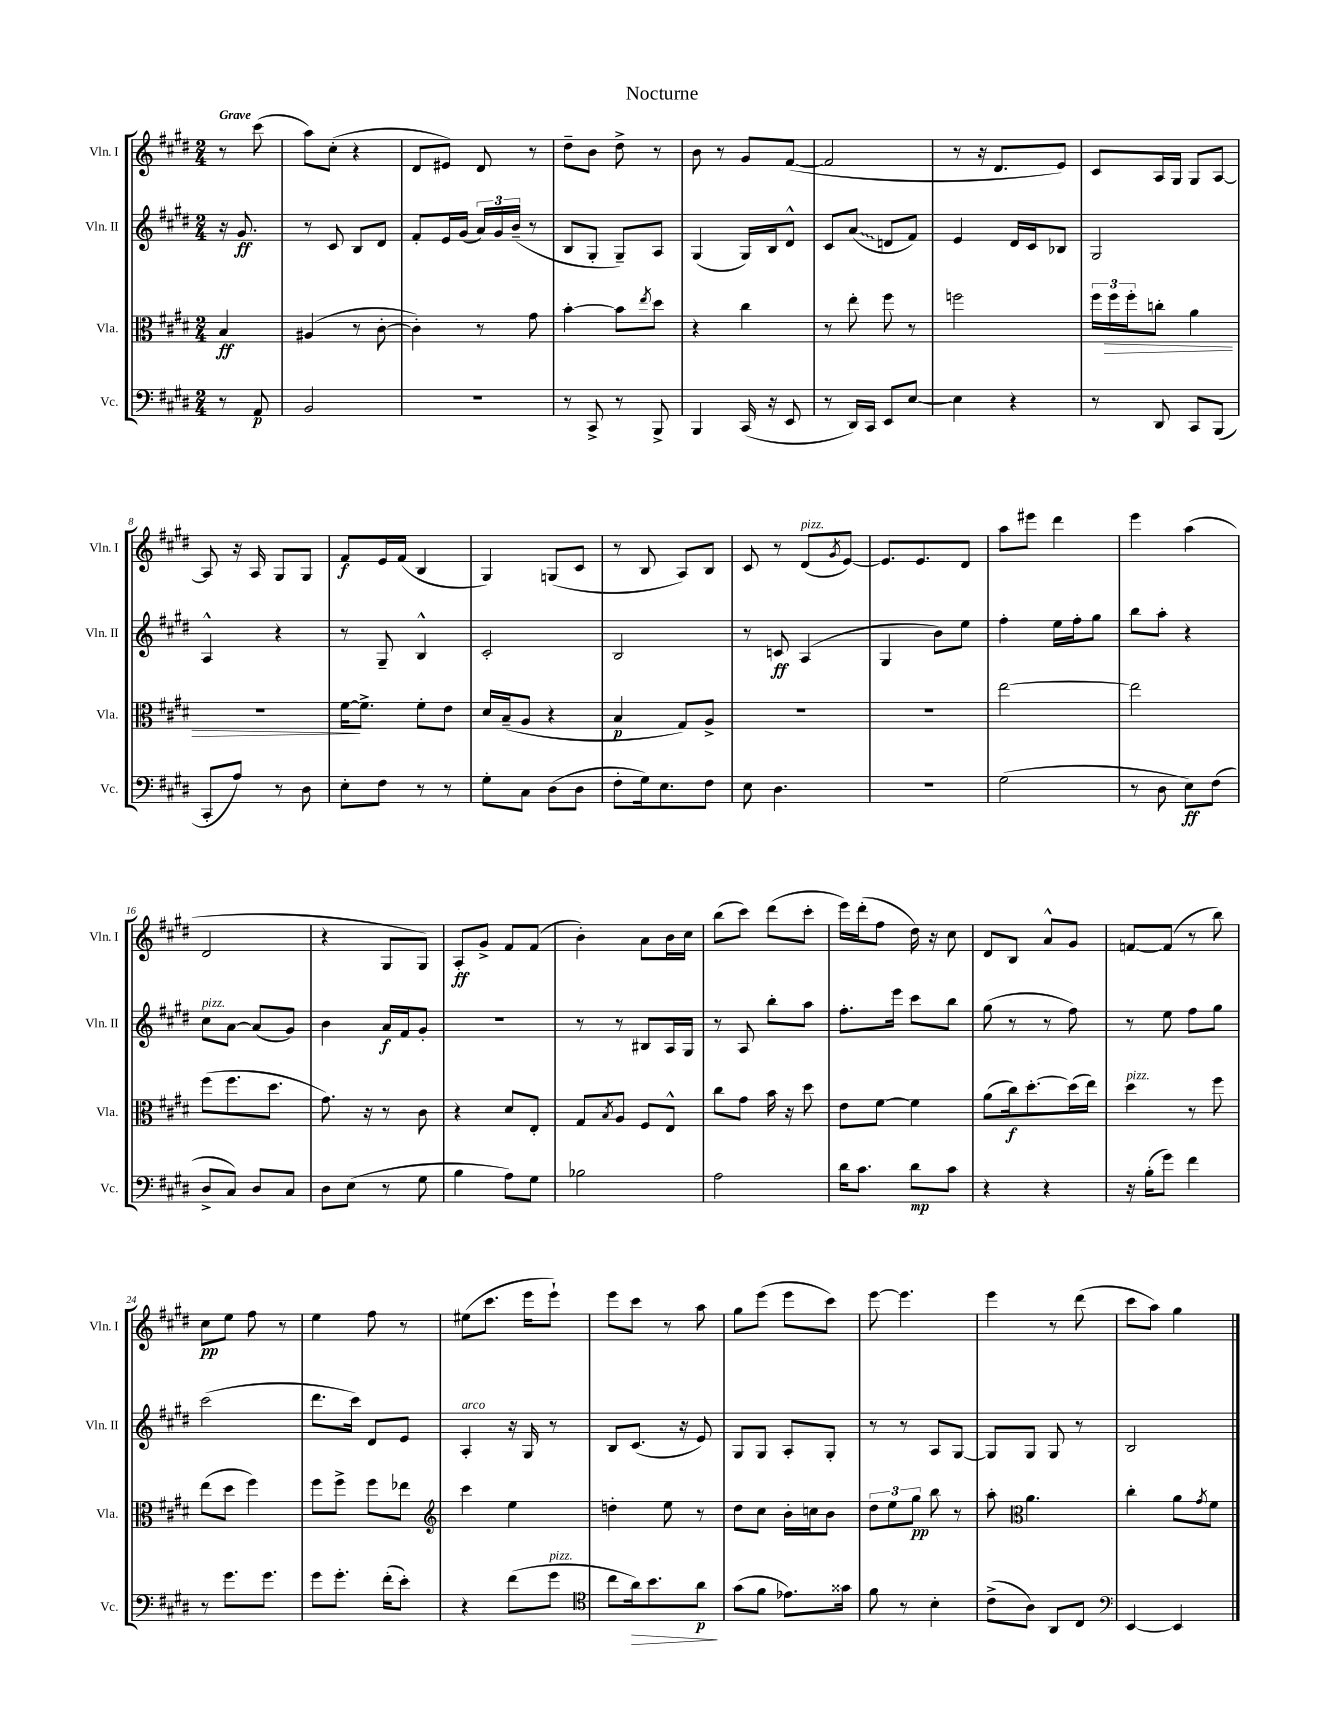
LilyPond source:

\header { title = "Nocturne" }
<<
\new StaffGroup <<
\new Staff = "s0" \with { instrumentName = "Vln. I" shortInstrumentName = "Vln. I" } {
    \clef treble \key e \major \numericTimeSignature \time 2/4 \partial 4 \tempo "Grave"
    r8 cis'''8( |
    a''8) cis''8-.( r4 |
    dis'8 eis'8) dis'8 r8 |
    dis''8-- b'8 dis''8-> r8 |
    b'8 r8 gis'8 fis'8~( |
    fis'2 |
    r8 r16 dis'8. e'8) |
    cis'8 a16 gis16 gis8 a8~ |
    a8 r16 a16 gis8 gis8 |
    fis'8\f e'16 fis'16( b4 |
    gis4) g8( cis'8 |
    r8 b8 a8) b8 |
    cis'8 r8 dis'8^\markup { \italic "pizz." }( \acciaccatura { gis'8 } e'8~) |
    e'8. e'8. dis'8 |
    a''8 eis'''8 dis'''4 |
    e'''4 a''4( |
    dis'2 |
    r4 gis8 gis8) |
    a8-.\ff gis'8-> fis'8 fis'8( |
    b'4-.) a'8 b'16 cis''16 |
    b''8( cis'''8) dis'''8( cis'''8-. |
    e'''16) dis'''16-.( fis''8 dis''16) r16 cis''8 |
    dis'8 b8 a'8-^ gis'8 |
    f'8~ f'8( r8 b''8) |
    cis''8\pp e''8 fis''8 r8 |
    e''4 fis''8 r8 |
    eis''8( cis'''8. e'''16 e'''8-!) |
    e'''8 cis'''8 r8 a''8 |
    gis''8 e'''8( e'''8 cis'''8) |
    e'''8~ e'''4. |
    e'''4 r8 dis'''8( |
    cis'''8 a''8) gis''4 \bar "|." |
}
\new Staff = "s1" \with { instrumentName = "Vln. II" shortInstrumentName = "Vln. II" } {
    \clef treble \key e \major \numericTimeSignature \time 2/4 \partial 4
    r16 gis'8.\ff |
    r8 cis'8 b8 dis'8 |
    fis'8-. e'16 gis'16( \tuplet 3/2 { a'16) gis'16 b'16--( } r8 |
    b8 gis8-. gis8--) a8 |
    gis4( gis16) b16 dis'8-^ |
    cis'8 \once \override Glissando.style = #'zigzag a'8\glissando( d'8 fis'8) |
    e'4 dis'16 cis'16 bes8 |
    gis2 |
    a4-^ r4 |
    r8 gis8-- b4-^ |
    cis'2-. |
    b2 |
    r8 c'8\ff a4( |
    gis4 b'8) e''8 |
    fis''4-. e''16 fis''16-. gis''8 |
    b''8 a''8-. r4 |
    cis''8^\markup { \italic "pizz." } a'8~ a'8( gis'8) |
    b'4 a'16\f fis'16 gis'8-. |
    r2 |
    r8 r8 bis8 a16 gis16 |
    r8 a8 b''8-. a''8 |
    fis''8.-. e'''16 cis'''8 b''8 |
    gis''8( r8 r8 fis''8) |
    r8 e''8 fis''8 gis''8 |
    cis'''2( |
    dis'''8. cis'''16) dis'8 e'8 |
    a4-.^\markup { \italic "arco" } r16 gis16 r8 |
    b8 cis'8.( r16 e'8) |
    gis8 gis8 a8-. gis8-. |
    r8 r8 a8 gis8~ |
    gis8 gis8 gis8 r8 |
    b2 \bar "|." |
}
\new Staff = "s2" \with { instrumentName = "Vla." shortInstrumentName = "Vla." } {
    \clef alto \key e \major \numericTimeSignature \time 2/4 \partial 4
    b4\ff |
    ais4( r8 cis'8~-. |
    cis'4-.) r8 gis'8 |
    b'4~-. b'8 \acciaccatura { e''8 } dis''8 |
    r4 cis''4 |
    r8 e''8-. fis''8 r8 |
    f''2 |
    \tuplet 3/2 { fis''16 fis''16\> fis''16-. } c''8-. a'4 |
    R2 |
    fis'16~\! fis'8.-> fis'8-. e'8 |
    dis'16 b16--( a8 r4 |
    b4\p gis8) a8-> |
    R2 |
    R2 |
    e''2~ |
    e''2 |
    fis''8( fis''8. dis''8. |
    gis'8.) r16 r8 cis'8 |
    r4 dis'8 e8-. |
    gis8 \acciaccatura { b8 } a8 fis8 e8-^ |
    cis''8 gis'8 b'16 r16 dis''8 |
    e'8 fis'8~ fis'4 |
    a'8( cis''16\f) dis''8.~-. dis''16( e''16) |
    dis''4^\markup { \italic "pizz." } r8 fis''8 |
    e''8( dis''8 fis''4) |
    fis''8 fis''8-> fis''8 ees''8 |
    \clef treble cis'''4 e''4 |
    d''4-. e''8 r8 |
    dis''8 cis''8 b'16-. c''16 b'8 |
    \tuplet 3/2 { dis''8 e''8 gis''8\pp } b''8 r8 |
    a''8-. \clef alto a'4. |
    cis''4-. a'8 \acciaccatura { gis'8 } fis'8 \bar "|." |
}
\new Staff = "s3" \with { instrumentName = "Vc." shortInstrumentName = "Vc." } {
    \clef bass \key e \major \numericTimeSignature \time 2/4 \partial 4
    r8 a,8\p |
    b,2 |
    r2 |
    r8 cis,8-> r8 b,,8-> |
    b,,4 cis,16( r16 e,8 |
    r8 dis,16) cis,16 e,8 e8~ |
    e4 r4 |
    r8 dis,8 cis,8 b,,8( |
    cis,8-. a8) r8 dis8 |
    e8-. fis8 r8 r8 |
    gis8-. cis8 dis8( dis8 |
    fis8-. gis16) e8. fis8 |
    e8 dis4. |
    r2 |
    gis2( |
    r8 dis8 e8\ff) fis8( |
    dis8-> cis8) dis8 cis8 |
    dis8 e8( r8 gis8 |
    b4 a8) gis8 |
    bes2 |
    a2 |
    dis'16 cis'8. dis'8\mp cis'8 |
    r4 r4 |
    r16 b16-.( gis'8) fis'4 |
    r8 gis'8. gis'8. |
    gis'8 gis'8.-. fis'16-.( e'8-.) |
    r4 fis'8( gis'8^\markup { \italic "pizz." } |
    \clef tenor cis''8 a'16\>) b'8. a'8\p\! |
    gis'8( fis'8 ees'8.) gisis'16 |
    fis'8 r8 b4-. |
    cis'8->( a8) a,8 cis8 |
    \clef bass e,4~ e,4 \bar "|." |
}
>>
>>
